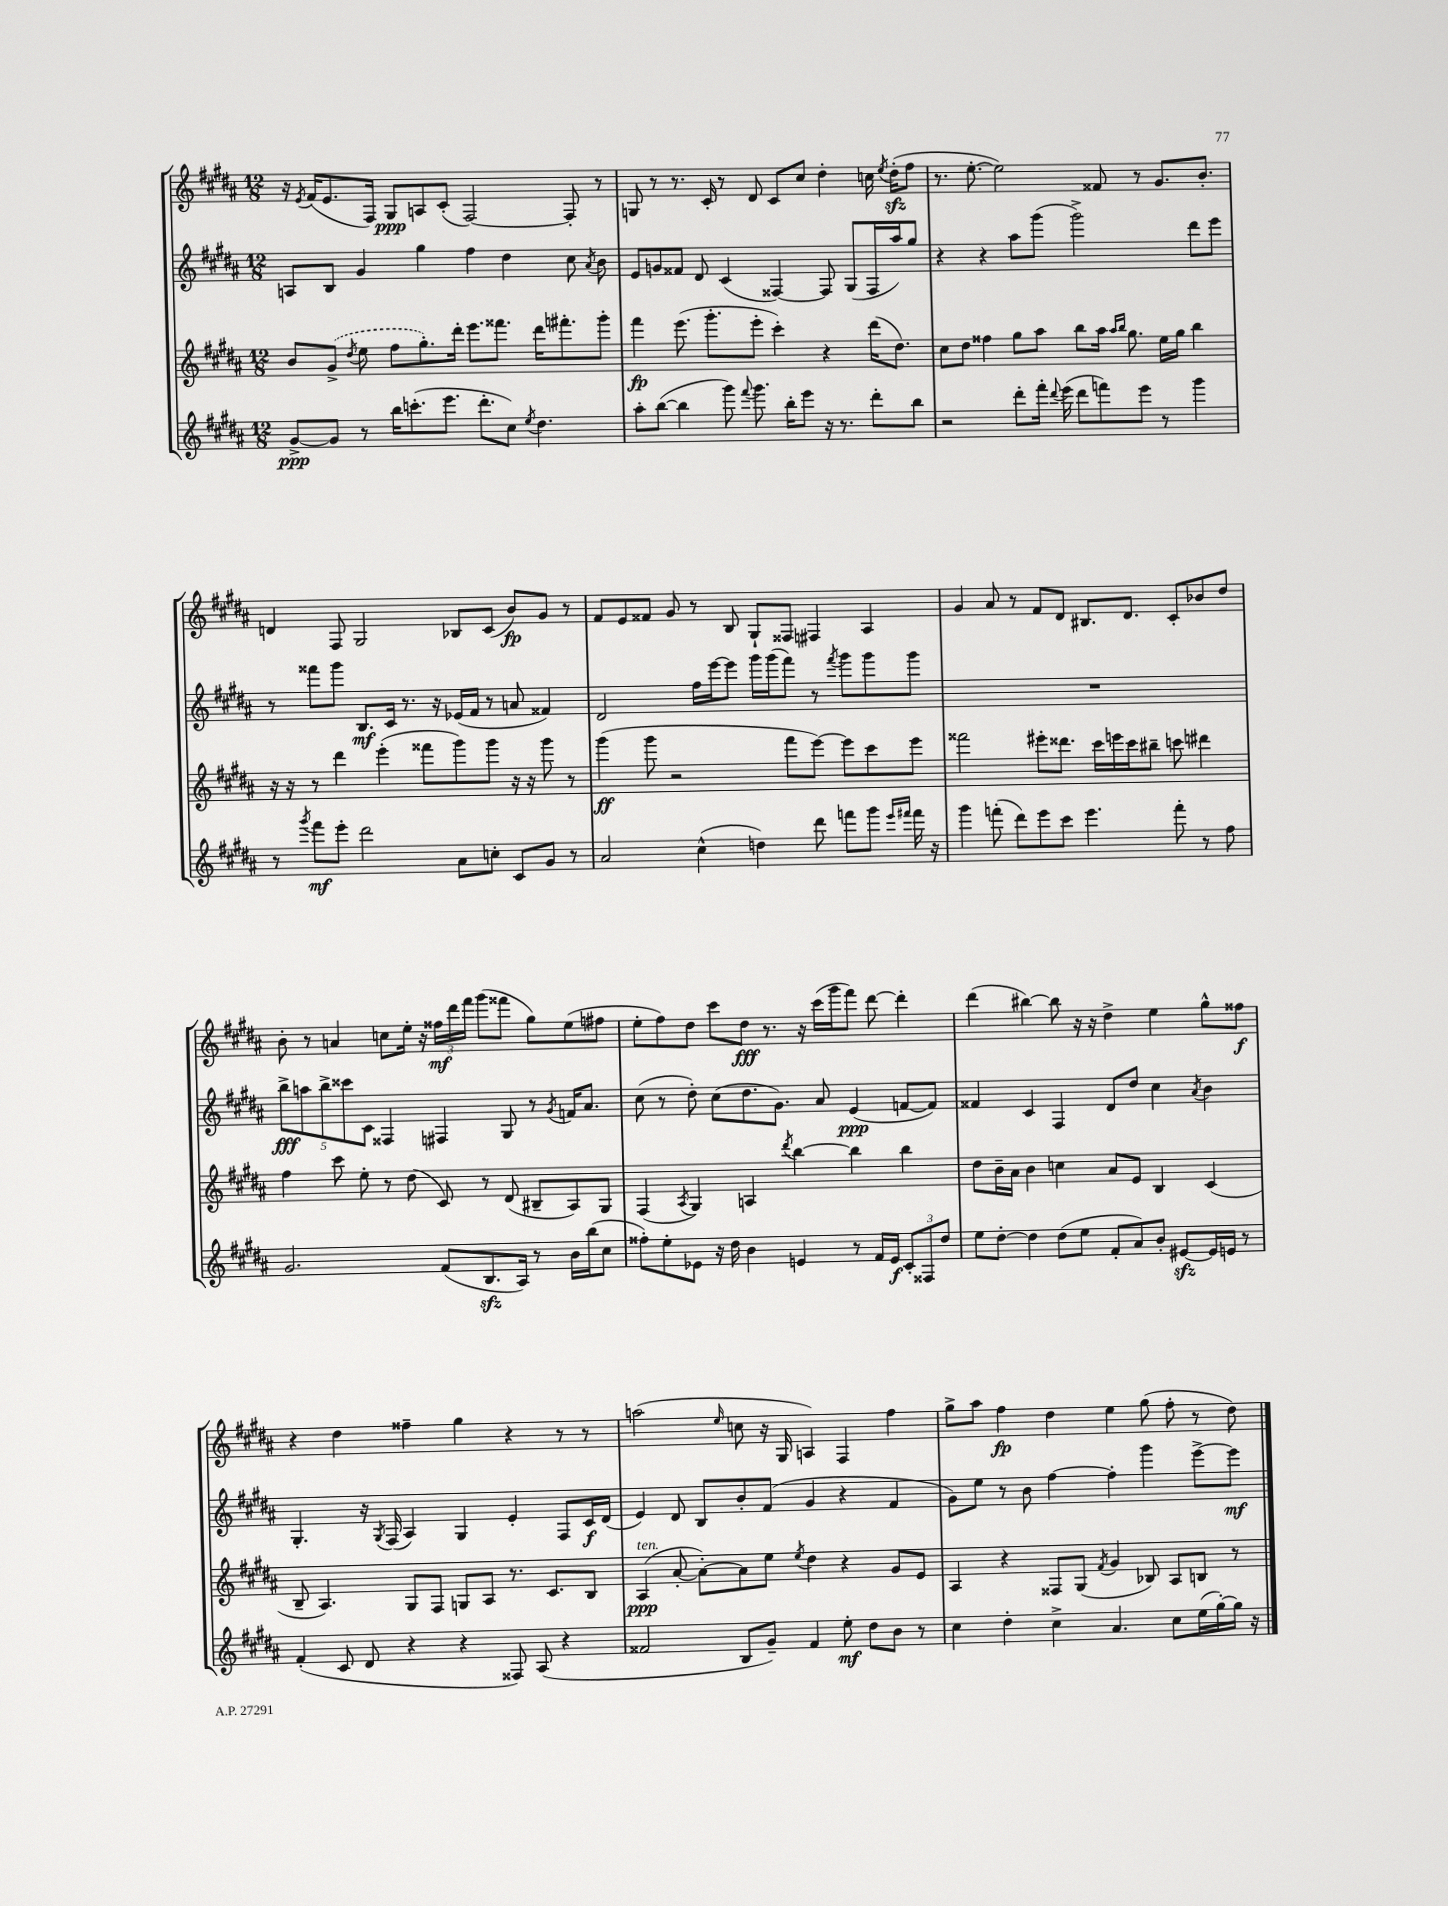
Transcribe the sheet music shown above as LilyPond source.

<<
\new StaffGroup <<
\new Staff = "s0" {
    \clef treble \key b \major \numericTimeSignature \time 12/8
    \autoBeamOff r16 \acciaccatura { e'8 } fis'16[( e'8. fis16]) gis8[\ppp a8 cis'8]-.( fis2~) fis8-. r8 |
    g8 r8 r8. cis'16-. r8 dis'8 cis'8[ cis''8] dis''4-. c''16 \acciaccatura { e''8 } dis''16[-.\sfz( fis''8] |
    r8. e''8.~-. e''2) fisis'8 r8 gis'8.[ b'8.]-. |
    d'4 fis8 gis2 bes8[ cis'8]( b'8[\fp) gis'8] r8 |
    fis'8[ e'8 fisis'8] gis'8 r8 b8 gis8[-! fisis8] fis4 ais4 |
    gis'4 ais'8 r8 fis'8[ dis'8] bis8.[ dis'8.] cis'8[-. bes'8 dis''8] |
    b'8-. r8 a'4 c''8[ e''16]-. r16 \tuplet 3/2 { fisis''16[\mf dis'''16 fis'''16] } gis'''8[( fisis'''8] gis''8[) e''8( fis''8] |
    e''8[-. fis''8) dis''8] cis'''8[ dis''8]\fff r8. r16 cis'''16[( gis'''16 fis'''8]) dis'''8~ dis'''4-. |
    dis'''4( bis''4~) bis''8 r16 r16 dis''4-> e''4 gis''8[-^ fisis''8]\f |
    r4 dis''4 fisis''4-- gis''4 r4 r8 r8 |
    a''2( \grace { e''16 } c''8 r16 gis16 a4) fis4 fis''4 |
    gis''8[-> ais''8] fis''4\fp dis''4 e''4 gis''8( fis''8-. r8 dis''8) \bar "|." |
}
\new Staff = "s1" {
    \clef treble \key b \major \numericTimeSignature \time 12/8
    \autoBeamOff a8[ b8] gis'4 gis''4 fis''4 dis''4 cis''8 \acciaccatura { ais'8 } b'8 |
    e'8[ g'8 fisis'8] dis'8 cis'4( fisis4~) fisis8 gis8[( fisis16 ais''16) gis''8] |
    r4 r4 ais''8[ gis'''8]( gis'''2->) dis'''8[ e'''8] |
    r8 fisis'''8[ gis'''8] b8.[\mf cis'16] r8. r16 ees'16[( fis'16] r8 a'8 fisis'4) |
    dis'2 fis''16[ e'''16~ e'''8] gis'''16[ gis'''16( fis'''8]) r8 \acciaccatura { fis'''8 } gis'''8[ gis'''8 gis'''8] |
    R1. |
    \tuplet 5/4 { b''8[->\fff a''8 b''8-> cisis'''8 cis'8] } fisis4 fis4 gis8 r8 \acciaccatura { gis'8 } f'16[ ais'8.] |
    cis''8( r8 dis''8-.) cis''8[( dis''8. gis'8.]) ais'8 e'4\ppp( f'8[~ f'8]) |
    fisis'4 cis'4 fis4 dis'8[ dis''8] cis''4 \acciaccatura { ais'8 } b'4 |
    gis4.-. r16 \acciaccatura { gis8 } fis16( ais4) gis4 e'4-. fis8[ cis'16\f dis'16]( |
    e'4) dis'8 b8[ b'8-. fis'8]( gis'4 r4 fis'4 |
    gis'8[) e''8] r8 b'8 fis''4~ fis''4-. gis'''4 e'''8[~-> e'''8]\mf \bar "|." |
}
\new Staff = "s2" {
    \clef treble \key b \major \numericTimeSignature \time 12/8
    \autoBeamOff b'8[ \once \slurDashed gis'8]->( \acciaccatura { dis''8 } e''8 fis''8[ gis''8.-.) dis'''16]-. e'''8.[ fisis'''8.] dis'''16[ fis'''8.-. gis'''8]-. |
    fis'''4\fp e'''8.( gis'''8.[-. e'''8]-. cis'''4-.) r4 dis'''16[( dis''8.]) |
    cis''8[ dis''8] fisis''4 gis''8[ ais''8] b''8[ ais''16] \grace { ais''16[ b''16] } gis''8. e''16[ gis''16] b''4 |
    r16 r16 r8 dis'''4 e'''4-.( fisis'''8[ gis'''8) gis'''8] r16 r16 gis'''8 r8 |
    gis'''4\ff( gis'''8 r2 fis'''8[ e'''8]~) e'''8[ cis'''8 e'''8] |
    fisis'''2 eis'''8[-. disis'''8.] cis'''16[ e'''16 cis'''16 bis''8]-- c'''8 dis'''4 |
    fis''4 cis'''8 e''8-. r8 dis''8( cis'8) r8 dis'8( bis8[-- ais8) gis8] |
    fis4( \acciaccatura { ais8 } gis4) a4 \acciaccatura { dis'''8 } b''4~ b''4 b''4 |
    dis''8[ b'16-- ais'16] b'4 c''4 ais'8[ e'8] b4 cis'4( |
    b8-- ais4.) gis8[ fis8] g8[ ais8] r8. cis'8.[ b8] |
    ais4\ppp^\markup { \italic "ten." }( ais'8~-. ais'8[~-.) ais'8 e''8] \acciaccatura { e''8 } dis''4 r4 gis'8[ e'8] |
    ais4 r4 fisis8[ gis8]( \acciaccatura { fis'8 } gis'4 bes8) ais8[ b8] r8 \bar "|." |
}
\new Staff = "s3" {
    \clef treble \key b \major \numericTimeSignature \time 12/8
    \autoBeamOff gis'8[~->\ppp gis'8] r8 b''16[ c'''8.-.( e'''8.] dis'''8.[-. cis''8]) \acciaccatura { e''8 } dis''4. |
    ais''8[-. b''8]~( b''4 gis'''8) \appoggiatura { fis'''8 } gis'''8. b''16[-. e'''8] r16 r8. dis'''8[-. b''8] |
    r2 dis'''8[-. fis'''16]-. \appoggiatura { dis'''8 } e'''16( dis'''8[ f'''8) e'''8] r8 gis'''4 |
    r8 \acciaccatura { gis'''8 } fis'''8[\mf e'''8]-. dis'''2 ais'8[ c''8]-. cis'8[ gis'8] r8 |
    ais'2 cis''4-^( d''4) dis'''8 f'''8[ gis'''8] \grace { e'''16[ fis'''16] } fis'''16 r16 |
    gis'''4 f'''8-.( dis'''8[) e'''8 cis'''8] e'''4. f'''8-. r8 fis''8 |
    gis'2. fis'8[( b8.\sfz ais16]) r8 b'16[ b''16( cis''8] |
    fisis''8[-.) e''8-. ees'8] r16 dis''16 b'4 e'4 r8 fis'16[ e'16]\f \tuplet 3/2 { cis'8[-. fisis8 dis''8] } |
    e''8[ dis''8]~-. dis''4 dis''8[( e''8] fis'8[-. ais'8) b'8]-. eis'8[~\sfz eis'16 e'16] r8 |
    fis'4-.( cis'8 dis'8 r4 r4 fisis8) ais8( r4 |
    fisis'2 b8[ gis'8]--) fisis'4 e''8-.\mf dis''8[ b'8] r8 |
    cis''4 dis''4-. cis''4-> ais'4. cis''8[ e''16( gis''16~-.) gis''16] r16 \bar "|." |
}
>>
>>
\layout { \context { \Score \remove "Bar_number_engraver" } }
